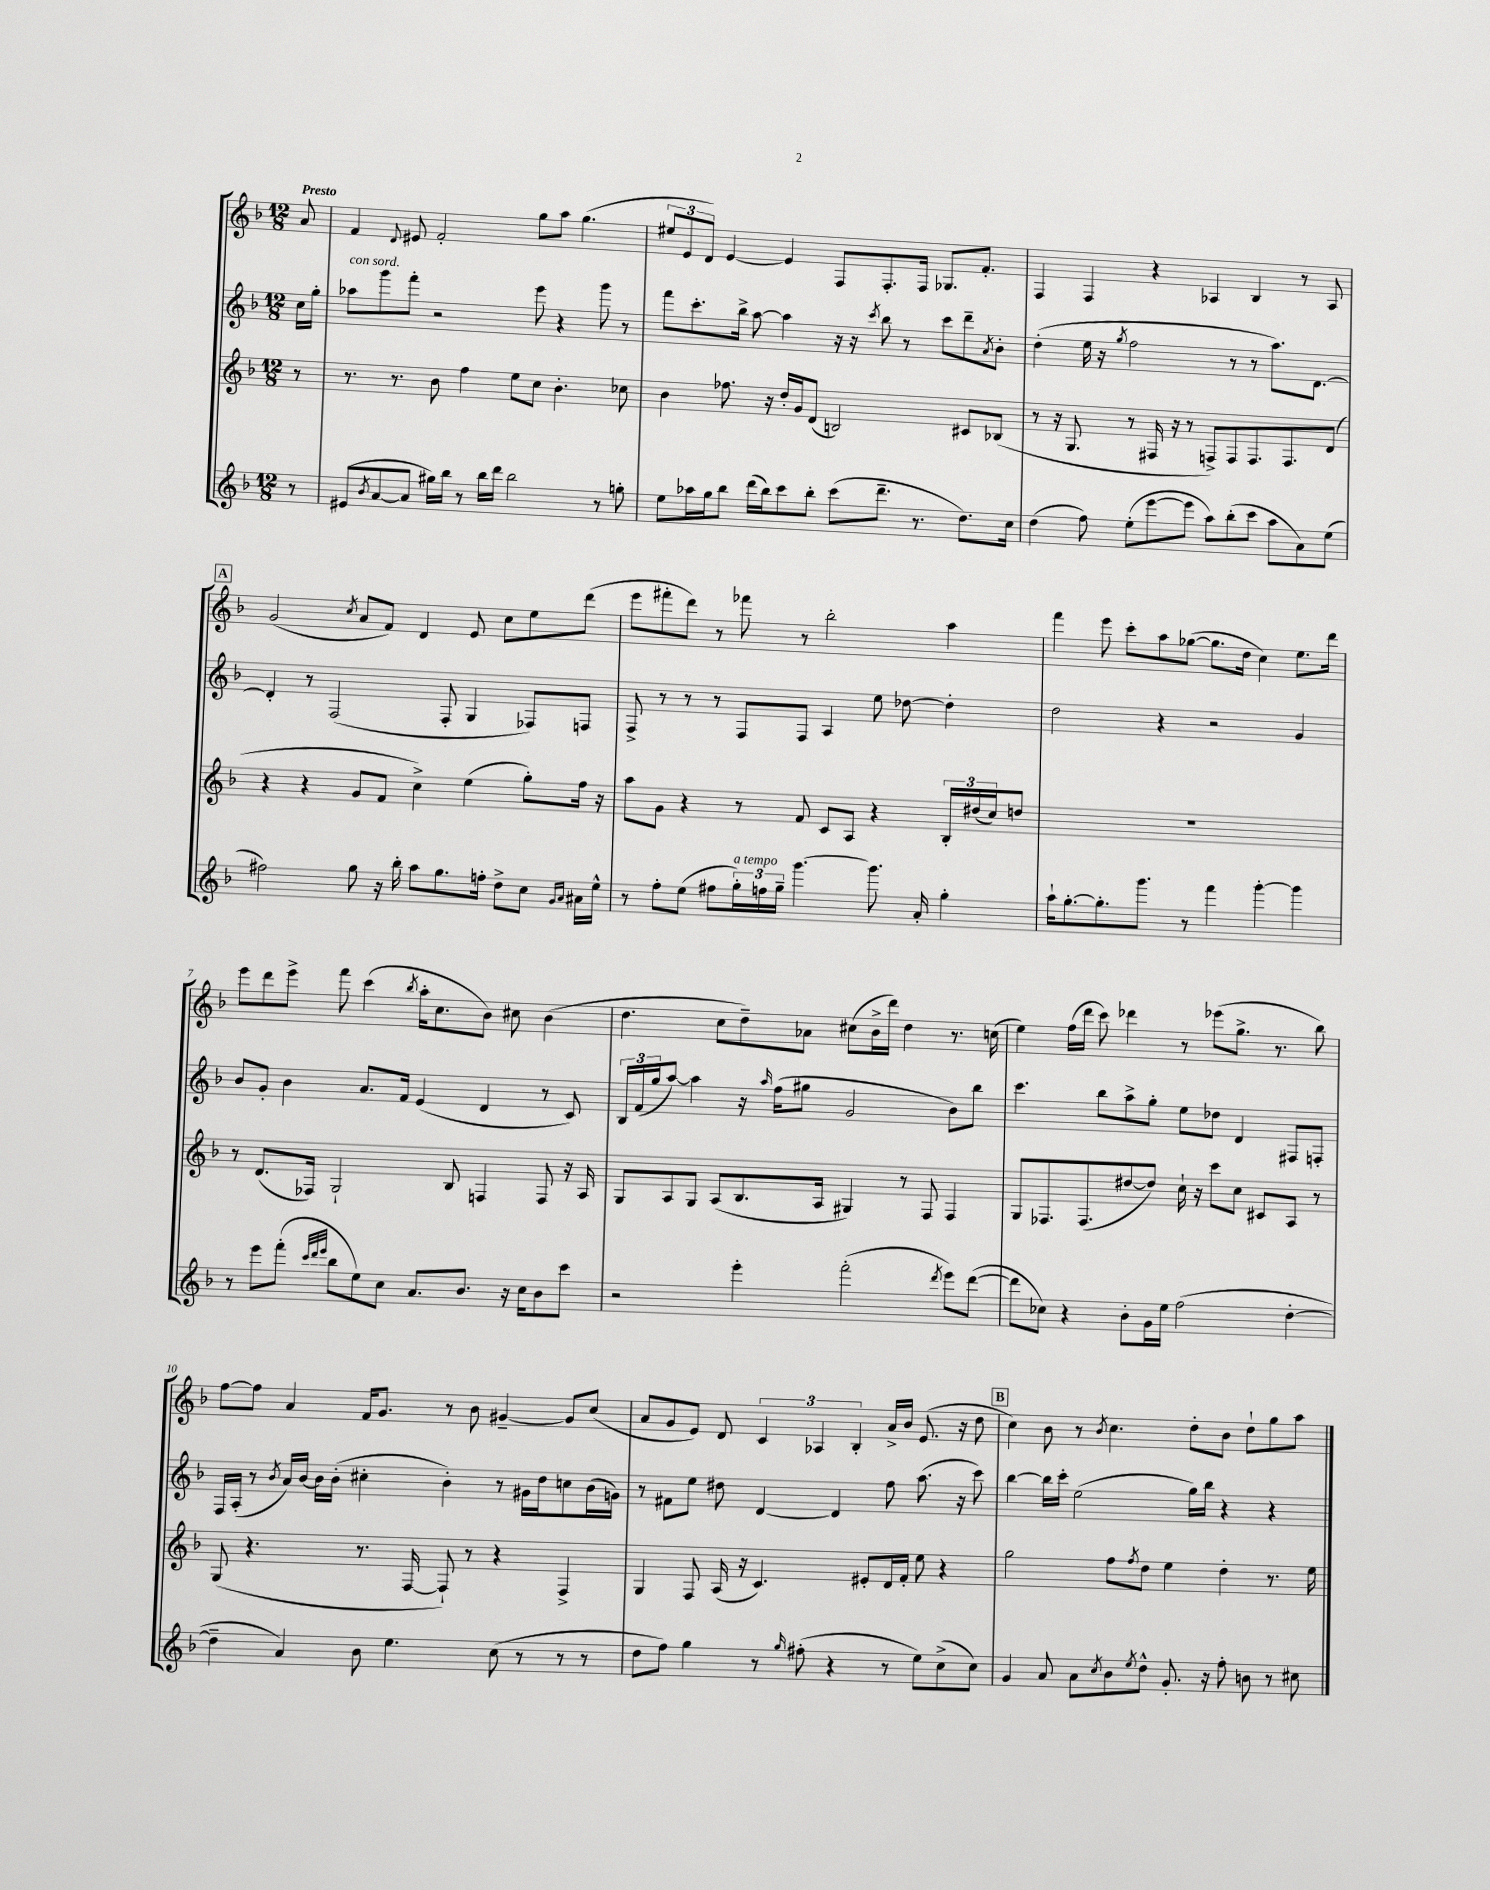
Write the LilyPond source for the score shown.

<<
\new StaffGroup <<
\new Staff = "s0" {
    \clef treble \key f \major \numericTimeSignature \time 12/8 \partial 8 \tempo "Presto"
    a'8 |
    f'4 \appoggiatura { d'8 } eis'8 f'2-. g''8 a''8 g''4.( |
    \tuplet 3/2 { eis''8 e'8 d'8) } e'4~ e'4 f8 f8.-. f16 ges8. f'8.-. |
    f4 f4 r4 aes4 bes4 r8 aes8 |
    \mark \markup { \box "A" } g'2( \acciaccatura { c''8 } a'8 f'8) d'4 e'8 c''8 e''8 d'''8( |
    e'''8 fis'''8-. d'''8) r8 fes'''8 r8 bes''2-. a''4 |
    f'''4 e'''8 c'''8-. a''8 ges''8~( ges''8. d''16 c''4) e''8. d'''16 |
    e'''8 d'''8 e'''8-> f'''8 c'''4( \acciaccatura { bes''8 } a''16-. c''8. bes'8) cis''8 bes'4( |
    d''4. c''8 d''8--) aes'8 cis''8( bes'16-> d'''16) d''4 r8. c''16( |
    e''4) f''16( d'''16 c'''8) des'''4 r8 ees'''8( g''8.-> r8. bes''8) |
    f''8~ f''8 a'4 f'16 g'8. r8 bes'8 gis'4~-- gis'8 c''8( |
    a'8 g'8 e'8) d'8 \tuplet 3/2 { c'4 aes4 bes4-. } a'16-> bes'16 e'8.( r16 d''8 |
    \mark \markup { \box "B" } c''4) bes'8 r8 \acciaccatura { bes'8 } c''4. d''8-. bes'8 d''8-! g''8 a''8 \bar "|." |
}
\new Staff = "s1" {
    \clef treble \key f \major \numericTimeSignature \time 12/8 \partial 8
    c''16 g''16-. |
    aes''8^\markup { \italic "con sord." } g'''8 f'''8-. r2 e'''8 r4 g'''8 r8 |
    f'''8 c'''8.-. bes''16-> a''8~ a''4 r16 r16 \acciaccatura { c'''8 } bes''8 r8 c'''8 d'''8-- \acciaccatura { a'8 } bes'8-. |
    d''4-.( e''16 r16 \acciaccatura { g''8 } f''2 r8 r8 a''8.) d'8.~ |
    \mark \markup { \box "A" } d'4-. r8 f2( f8-. g4 fes8) f8 |
    f8-> r8 r8 r8 f8 f8 a4 e''8 des''8~ des''4-. |
    d''2 r4 r2 g'4 |
    bes'8 g'8-. bes'4 a'8. f'16 e'4( d'4 r8 c'8) |
    \tuplet 3/2 { bes16 f'16( g''16 } a''8~) a''4 r16 \grace { a''16 } f''16( gis''8 g'2 bes'8) bes''8 |
    c'''4. bes''8 a''8-> g''8-. e''8 des''8 d'4 fis8 f8-. |
    f16 a16-.( r8 \acciaccatura { bes'8 } a'16) bes'16~ bes'16 bes'16-.( cis''4-. bes'4-.) r8 gis'16 d''16 c''8 bes'16( g'16) |
    r8 fis'8 e''8 dis''8 d'4~ d'4 f''8 a''8.( r16 c'''8) |
    \mark \markup { \box "B" } bes''4~ bes''16 c'''16-. e''2( g''16) bes''16 r4 r4 \bar "|." |
}
\new Staff = "s2" {
    \clef treble \key f \major \numericTimeSignature \time 12/8 \partial 8
    r8 |
    r8. r8. bes'8 f''4 e''8 c''8 bes'4.-. ces''8 |
    bes'4 fes''8. r16 d''16-. g'16 d'8( b2) cis'8 bes8( |
    r8 r16 g8. r8 fis16 r16 r8 f8->) f8 f8. f8. d'8( |
    \mark \markup { \box "A" } r4 r4 g'8 f'8 c''4->) e''4( g''8-.) f''16 r16 |
    a''8 g'8 r4 r8 f'8 c'8 a8 r4 \tuplet 3/2 { bes16-. dis''16( c''16) } d''8 |
    R1. |
    r8 d'8.( fes16) g2-! bes8 f4 f8 r16 a16 |
    g8 a8 g8 a8( bes8. a16 gis4) r8 f8 f4 |
    g8 fes8. fes8.( dis''8~ dis''8) c''16-! r16 c'''8 c''8 cis'8 a8 r8 |
    g8( r4. r8. f16~ f8-!) r8 r4 f4-> |
    g4 f8 a16( r16 c'4.) eis'8-. d'16 f'16-. e''8 r4 |
    \mark \markup { \box "B" } g''2 f''8 \acciaccatura { f''8 } d''8 e''4 d''4-. r8. e''16 \bar "|." |
}
\new Staff = "s3" {
    \clef treble \key f \major \numericTimeSignature \time 12/8 \partial 8
    r8 |
    eis'8( \acciaccatura { bes'8 } a'8~ a'8 gis''16) bes''16 r8 bes''16 d'''16 bes''2 r8 g''8-. |
    e''8 aes''16 g''16 bes''8 d'''16( bes''16) c'''8 bes''8-. c'''8( d'''8.-- r8. d''8.) c''16 |
    d''4( f''8) e''8-.( e'''8~ e'''8 a''8) bes''8-.( c'''8 a''8 a'8) e''8( |
    \mark \markup { \box "A" } fis''2) g''8 r16 bes''16-. a''8 g''8. f''16-. d''8-> c''8 \grace { g'16 a'16 } ais'16 e''16-^ |
    r8 f''8-. e''8( fis''8 \tuplet 3/2 { g''16-.^\markup { \italic "a tempo" }) f''16 g''16-- } g'''4.~ g'''8. a'16-. g''4-. |
    a''16-! g''8.~-. g''8.-. g'''8. r8 f'''4 g'''4~-. g'''4 |
    r8 e'''8 f'''8-.( \grace { c'''32 d'''32 e'''32 } bes''8 e''8) c''8 a'8. bes'8. r16 c''16 bes'8 c'''8 |
    r2 e'''4-. f'''2-.( \acciaccatura { d'''8 } e'''8) d'''8~( |
    d'''8 ces''8) r4 bes'8-. g'16 e''16 f''2( d''4~-. |
    d''4-- a'4) bes'8 e''4. c''8( r8 r8 r8 |
    d''8 f''8) g''4 r8 \grace { g''16 } fis''8-.( r4 r8 e''8) c''8->( c''8) |
    \mark \markup { \box "B" } g'4 a'8 a'8 \acciaccatura { c''8 } bes'8 \acciaccatura { e''8 } d''8-^ g'8.-. r16 f''8-. b'8 r8 cis''8 \bar "|." |
}
>>
>>
